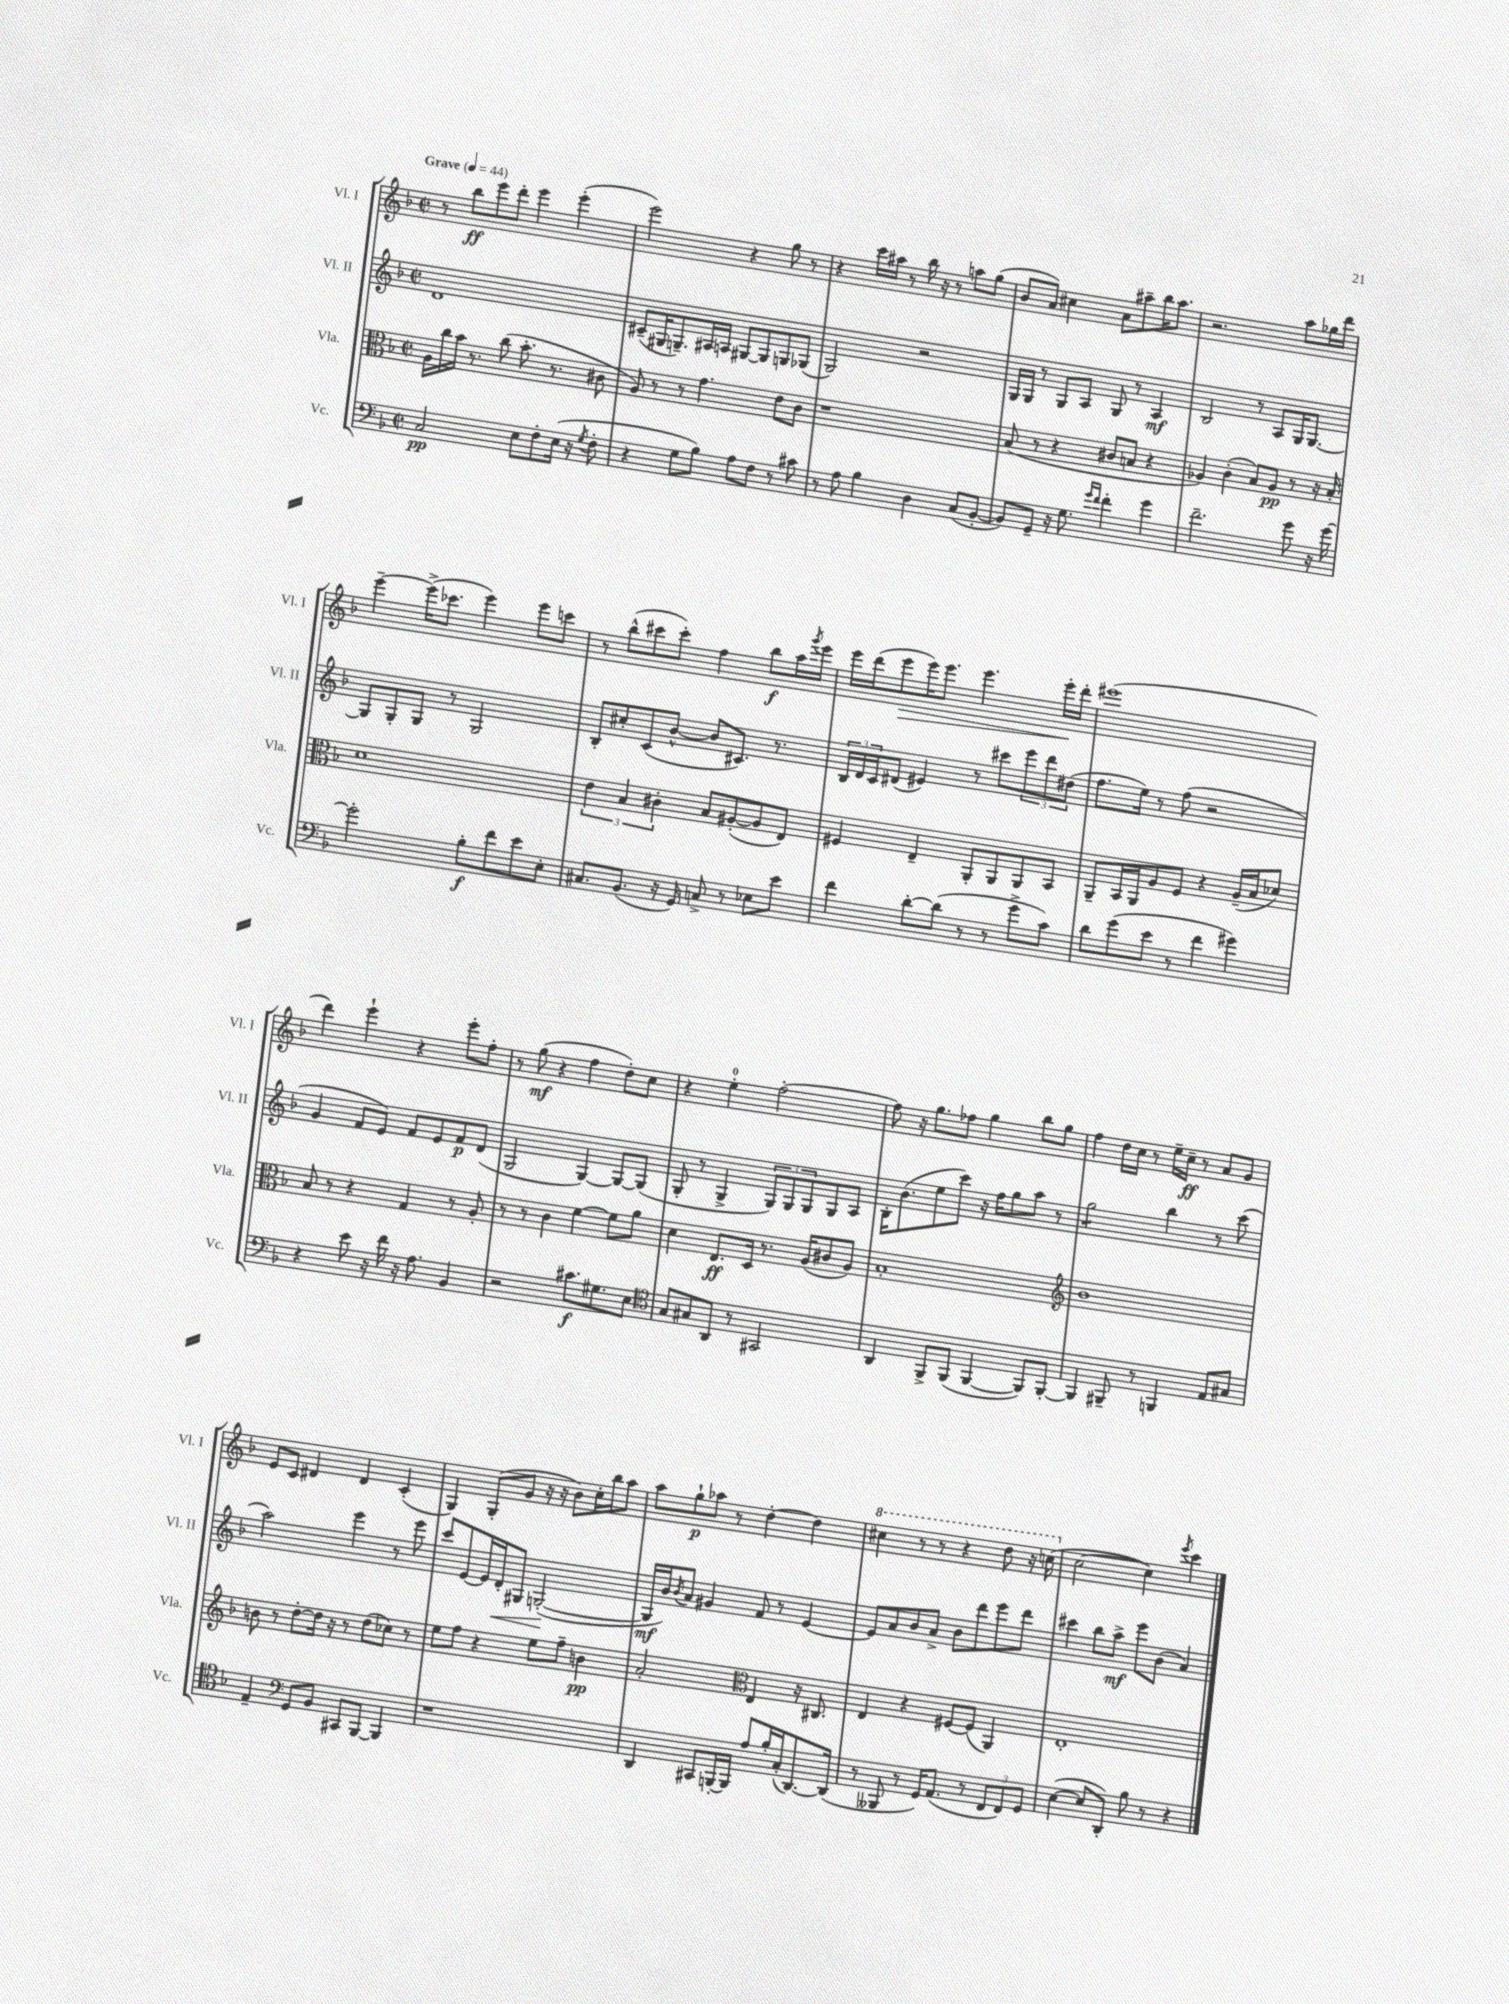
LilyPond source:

<<
\new StaffGroup <<
\new Staff = "s0" \with { instrumentName = "Vl. I" shortInstrumentName = "Vl. I" } {
    \clef treble \key f \major \defaultTimeSignature \time 2/2 \tempo "Grave" 4 = 44
    r8 bes''8\ff e'''8 d'''8-. e'''4 e'''4-.( |
    e'''2) r4 g''8 r8 |
    r4 c'''16 ais''16 r8 bes''16 r16 r8 a''8 g''8( |
    bes'8 a'8) cis''4 a'8 ais''8-- bes''16 ais''8. |
    r2. a''8 ges''16 d'''16 |
    e'''4~-- e'''16->( ces'''8. e'''4) e'''8 c'''8 |
    r8 bes''8-^( cis'''8 cis'''8-.) f''4 bes''8\f a''16 \acciaccatura { g'''8 } e'''16 |
    e'''16 d'''16( e'''8\> e'''16) e'''8. e'''4. e'''16-.\! d'''16-. |
    eis'''1( |
    d'''4) e'''4-! r4 e'''8-. f''8-. |
    r8 g''8\mf( r4 f''4 d''8-.) c''8 |
    r4 e''4-0-. f''2~-. |
    f''8 r16 g''8. fes''8 g''4 bes''8 g''8 |
    f''4 d''16 c''16 r8 e''16-- c''16--\ff r8 a'8 g'8 |
    e'8 c'8 dis'4 dis'4 c'4-.( |
    g4) g8-.( g'8 r16 r16 bes'8) c''16-. bes''16 a''8 |
    a''8 g''8-!\p aes''8 r8 d''4~-. d''4 |
    \ottava #1 cis'''4 r8 r8 r4 d'''8 r16 c'''16( \ottava #0 |
    c''2~ c''4) \acciaccatura { e'''8 } c'''4 \bar "|." |
}
\new Staff = "s1" \with { instrumentName = "Vl. II" shortInstrumentName = "Vl. II" } {
    \clef treble \key f \major \defaultTimeSignature \time 2/2
    d'1 |
    cis'8--( gis16 g8.--) ais16 a16 gis8~ gis8 g8 ges8( |
    g2) r2 |
    g16 g16 r8 g8 a8 g8 r8 a4\mf |
    bes2 r8 a8 g16 g8.~ |
    g8 g8-. g8 r8 g2 |
    bes8-. cis''8-. c'8( bes'8~-^ bes'8 cis'8.) r8. |
    \tuplet 3/2 { bes16 d'16 c'16 } dis'8( eis'4) r8 cis'''8 \tuplet 3/2 { e'''8 d'''8 dis''8( } |
    f''8. e''16) r8 f''8( r2 |
    g'4 f'8 e'8) f'8 e'8 f'8\p d'8( |
    g2 g4~) g8~ g8( |
    g8-. r8 g4-> \tuplet 3/2 { g8) g8 g8 } g8 a8 |
    bes16-. bes'8.( e''8 c'''8) r16 f''16 g''8 a''8 r8 |
    g''2:8 bes''4 r8 c'''8( |
    a''2) e'''4 r8 e'''8 |
    c'''8 e'8~ e'16 d'16-.\< gis8 g2~-.\!( |
    g16\mf bes'16) \acciaccatura { bes'8 } a'8 gis'4 f'8 r8 e'4~ |
    e'8 a'8 bes'8 a'8-> bes'8 d'''8 e'''8 d'''8 |
    cis'''4 bes''8 a''8->\mf e'''8 bes'8( a'4) \bar "|." |
}
\new Staff = "s2" \with { instrumentName = "Vla." shortInstrumentName = "Vla." } {
    \clef alto \key f \major \defaultTimeSignature \time 2/2
    a16 c''16 bes'16 r8. c''8( bes'8.-. r8. cis'8 |
    a8) r8 r8 g'4. e'8 c'8 |
    r1 |
    bes8( r8 r4 cis'8 b8 r4 |
    aes4) c'4-.( bes8) aes8\pp r8 r16 bes16-. |
    d'1 |
    \tuplet 3/2 { e'4 bes4 cis'4-. } bes8 ais8~-.( ais8 e8) |
    fis4 e4-- a,8-. a,8 a,8 bes,8 |
    a,8-- bes,16 a,16 a8 f8 r4 a16--( bes16 des'8) |
    bes8 r8 r4 g4 r8 a8-. |
    r8 r8 c'4 f'4~ f'8 a'8 |
    d'4 e8.\ff d16 r8. a16( cis'8 a8) |
    bes1-. |
    \clef treble bes'1 |
    b'8 r8 d''8~-. d''16 r16 r8 d''8( ces''8) r8 |
    e''8 f''8 r4 e''8 f''8-- b'4\pp |
    a'2-. \clef alto e4 r16 cis8. |
    e4 r4 fis8~ fis8( a,4) |
    e1-. \bar "|." |
}
\new Staff = "s3" \with { instrumentName = "Vc." shortInstrumentName = "Vc." } {
    \clef bass \key f \major \defaultTimeSignature \time 2/2
    c2\pp e8 f8-. e16( r16 \acciaccatura { g8 } f8-. |
    r4 g8 bes8) a8 f8 r8 cis'8 |
    r8 a8 bes4 d4 c8( bes,8~-. |
    bes,8) g,8-- r16 g8. \grace { g'16 f'16 } f'4-. g'4 |
    f'2.-- g'8 r16 g'16~ |
    g'2-. bes8-.\f f'8 e'8 e8-. |
    cis8. bes,8.( r16 g,16) c8-> r8 ees8 e'8 |
    f'4 d'8~-. d'8( r8 r8 g'8-> c'8) |
    d'8 g'8( e'8 r8 f'4 gis'4) |
    r4 e'8 r16 f'16 r16 a8. bes,4 |
    r2 cis'8.\f gis8. e8 |
    \clef tenor g8 gis8 a,8 r8 gis,2 |
    a,4 f,8-> f,8( f,4~ f,8) f,8~-. |
    f,4 fis,8-- r8 f,4 e8 gis8 |
    e4-- \clef bass g,8 bes,8 cis,8 bes,,8~ bes,,4 |
    r1 |
    d,4 cis,8 b,,16~-. b,,16 a8 bes16-. c16-.( d,8.~) d,16( |
    r8 beses,,8 r8 g,16) a,8.( r8 \tuplet 3/2 { f,8 f,8) g,8 } |
    e4~( e8 d,8-.) bes8 r8 r4 \bar "|." |
}
>>
>>
\layout { \context { \Score \remove "Bar_number_engraver" } }
